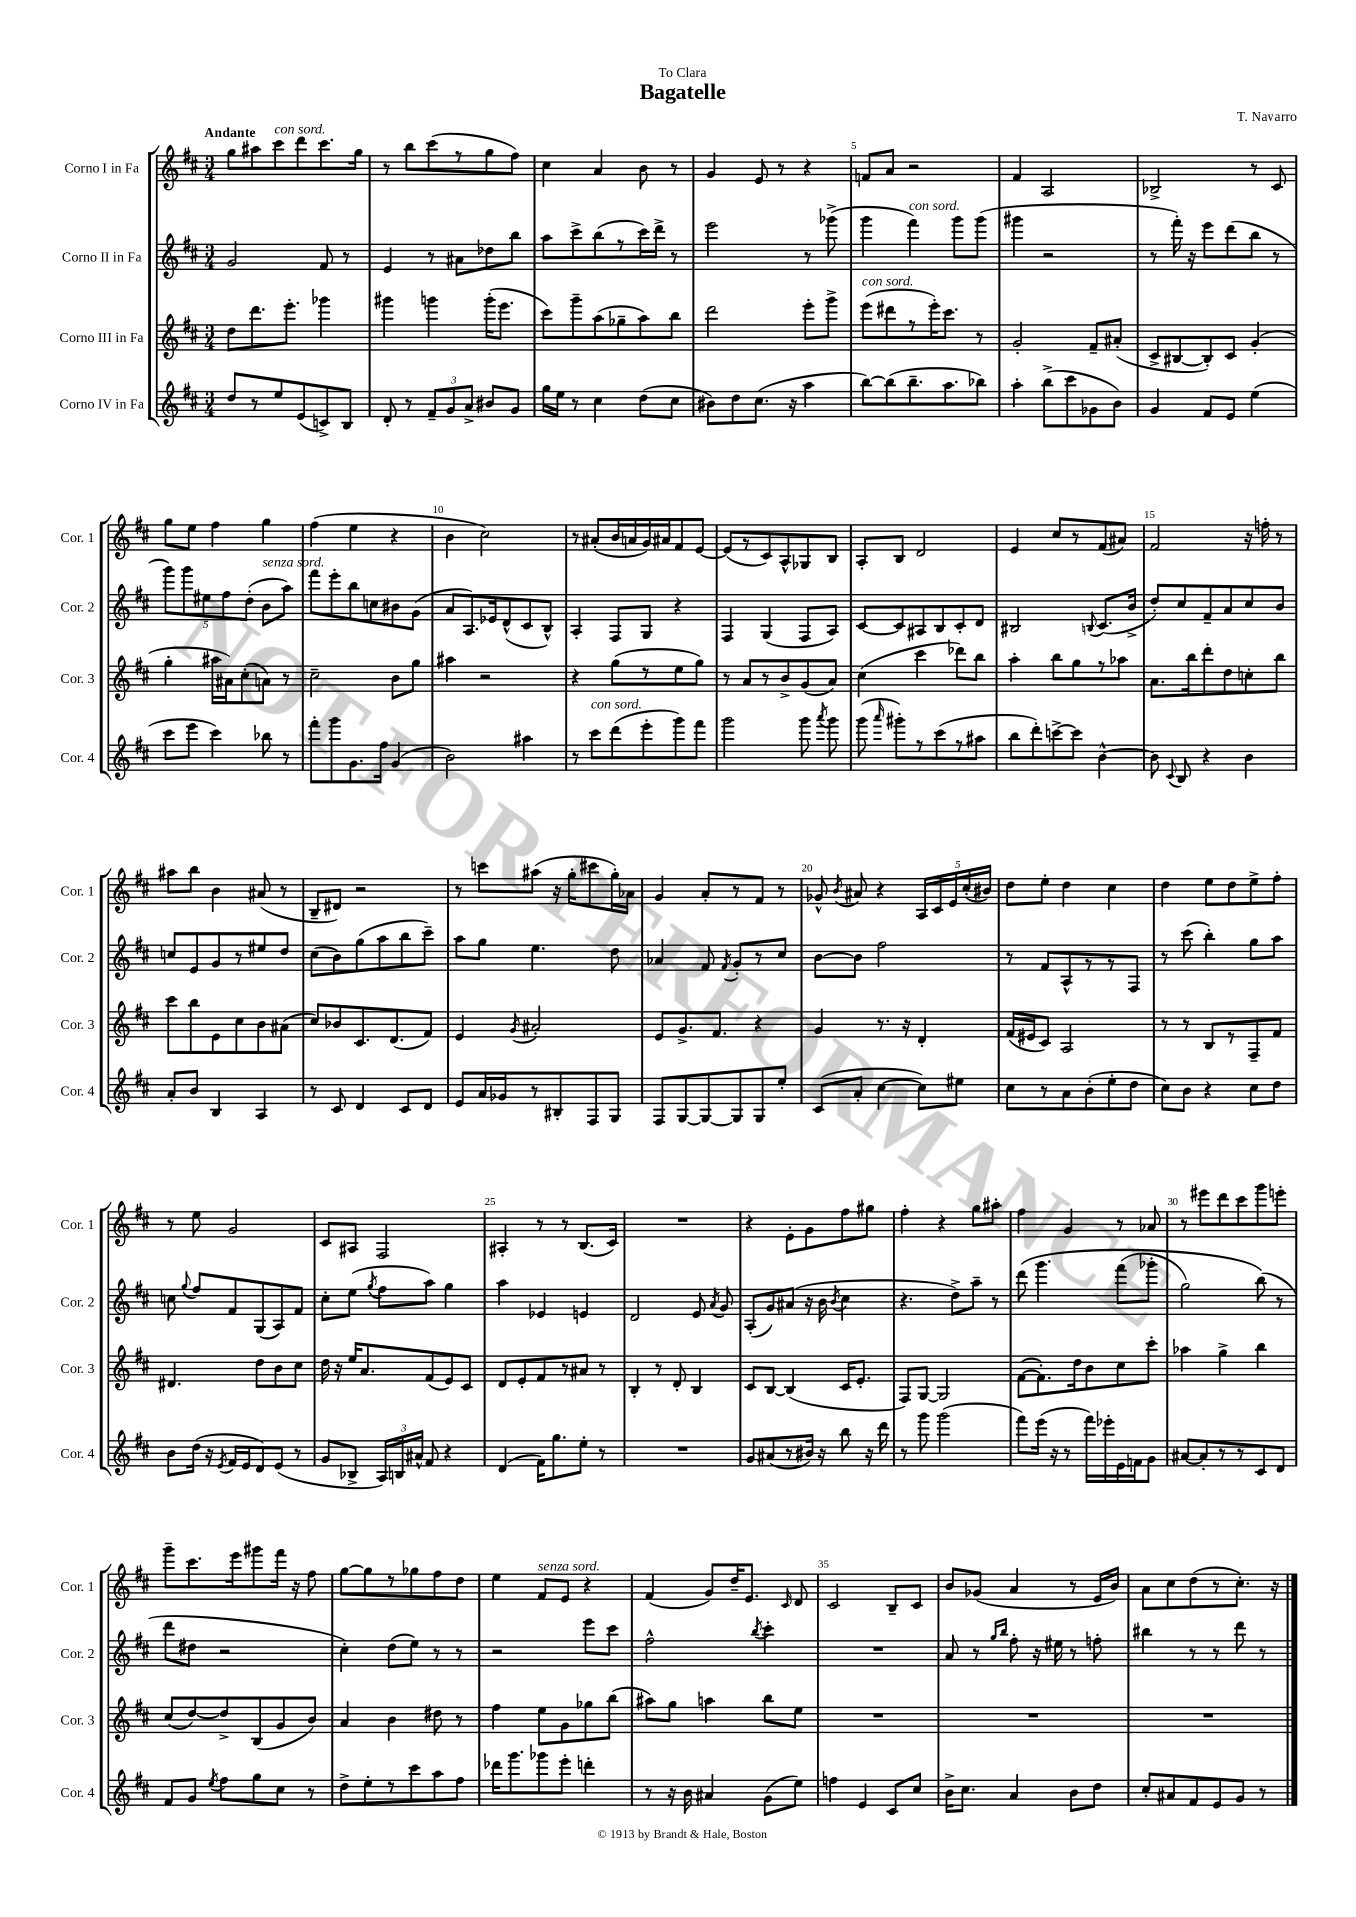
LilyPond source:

\header { title = "Bagatelle" composer = "T. Navarro" dedication = "To Clara" }
<<
\new StaffGroup <<
\new Staff = "s0" \with { instrumentName = "Corno I in Fa" shortInstrumentName = "Cor. 1" } {
    \clef treble \key d \major \numericTimeSignature \time 3/4 \tempo "Andante"
    \autoBeamOff g''8[ ais''8 cis'''8^\markup { \italic "con sord." } d'''8 cis'''8. g''16] |
    r8 b''8[ cis'''8( r8 g''8 fis''8]) |
    cis''4 a'4 b'8 r8 |
    g'4 e'8 r8 r4 |
    f'8[ a'8] r2 |
    fis'4 a2 |
    bes2-> r8 cis'8 |
    g''8[ e''8] fis''4 g''4 |
    fis''4( e''4 r4 |
    b'4 cis''2) |
    r8 ais'8[-.( b'16 a'16 g'16) ais'16 fis'8 e'8]~ |
    e'8[( r8 cis'8) a8-^ ges8 b8] |
    a8[-. b8] d'2 |
    e'4 cis''8[ r8 fis'8( ais'8]) |
    fis'2 r16 f''16-. r8 |
    ais''8[ b''8] b'4 ais'8( r8 |
    b8[-- dis'8]) r2 |
    r8 c'''8[ ais''8]( r16 g''16[-. cis'''8 g''16-.) aes'16] |
    g'4 a'8[-. r8 fis'8] r8 |
    ges'8-^ \acciaccatura { b'8 } ais'8 r4 \tuplet 5/4 { a16[ cis'16 e'16 cis''16-.( bis'16]) } |
    d''8[ e''8]-. d''4 cis''4 |
    d''4 e''8[ d''8 e''8-> fis''8]-. |
    r8 e''8 g'2 |
    cis'8[ ais8] fis2 |
    ais4-. r8 r8 b8.[( cis'16]) |
    R2. |
    r4 e'8[-. g'8 fis''8 gis''8] |
    fis''4-. r4 g''8[ ais''8]-. |
    fis''4 g'4 r8 aes'8 |
    r8 eis'''8[ d'''8 cis'''8 g'''8 e'''8]-. |
    g'''8[-- cis'''8. e'''16 gis'''8 fis'''16] r16 fis''8 |
    g''8[~ g''8 r8 ges''8 fis''8 d''8] |
    e''4 fis'8[^\markup { \italic "senza sord." } e'8] r4 |
    fis'4( g'8[) d''16-- e'8.] \grace { cis'16 } d'8 |
    cis'2 b8[-- cis'8] |
    b'8[ ges'8]( a'4 r8 e'16[ b'16]) |
    a'8[ cis''8 d''8( r8 cis''8.]-.) r16 \bar "|." |
}
\new Staff = "s1" \with { instrumentName = "Corno II in Fa" shortInstrumentName = "Cor. 2" } {
    \clef treble \key d \major \numericTimeSignature \time 3/4
    \autoBeamOff g'2 fis'8 r8 |
    e'4 r8 ais'8[ des''8 b''8] |
    a''8[ cis'''8-> b''8( r8 cis'''16) d'''16]-> r8 |
    e'''2 r8 ges'''8->( |
    g'''4 fis'''4^\markup { \italic "con sord." }) g'''8[ g'''8]( |
    gis'''4 r2 |
    r8 fis'''16-.) r16 e'''8[ d'''8( b''8] r8 |
    \tuplet 5/4 { g'''8[) g'''8 eis''8 fis''8 d''8]-.( } b'8[^\markup { \italic "senza sord." } a''8]) |
    fis'''8[ e'''8-. b''8 c''8 bis'8 g'8]( |
    a'8[ a8.) ees'16 d'8-^( cis'8 b8]-^) |
    a4-. fis8[ g8] r4 |
    fis4 g4( fis8[ a8]) |
    cis'8[~ cis'8 ais8 b8 cis'8-. d'8] |
    bis2 \appoggiatura { b8 } cis'8.[( b'16]-> |
    d''8[-.) cis''8 fis'8-- a'8 cis''8 b'8] |
    c''8[ e'8 g'8 r8 eis''8 d''8] |
    cis''8[( b'8) g''8( a''8 b''8 cis'''8]--) |
    a''8[ g''8] e''4. d''8 |
    aes'4 fis'8 \acciaccatura { fis'8 } g'8[-. r8 cis''8] |
    b'8[~ b'8] fis''2 |
    r8 fis'8[ a8-^ r8 r8 fis8] |
    r8 cis'''8( b''4-.) g''8[ a''8] |
    c''8 \appoggiatura { g''8 } fis''8[ fis'8 g8( a8) fis'8] |
    cis''8[-. e''8]( \acciaccatura { g''8 } fis''8[ a''8]) g''4 |
    a''4 ees'4 e'4 |
    d'2 e'8 \acciaccatura { a'8 } g'8 |
    a8[-.( g'8) ais'8]( r16 b'16 \acciaccatura { b'8 } cis''4 |
    r4. d''8[->) a''8]-- r8 |
    d'''8\( g'''4. fis'''8[( ges'''8]-. |
    g''2) b''8(\) r8 |
    d'''8[ dis''8] r2 |
    cis''4-.) d''8[( e''8]) r8 r8 |
    r2 e'''8[ cis'''8] |
    fis''2-^ \acciaccatura { b''8 } cis'''4-. |
    R2. |
    a'8 r8 \grace { g''16[ b''16] } fis''8-. r16 eis''16 r8 f''8-. |
    bis''4 r8 r8 d'''8 r8 \bar "|." |
}
\new Staff = "s2" \with { instrumentName = "Corno III in Fa" shortInstrumentName = "Cor. 3" } {
    \clef treble \key d \major \numericTimeSignature \time 3/4
    \autoBeamOff d''8[ d'''8. e'''8.]-. ges'''4 |
    gis'''4 g'''4 g'''16[-.( e'''8.] |
    cis'''8[) g'''8-- a''8( ges''8-- a''8) b''8] |
    d'''2 e'''8[-. g'''8]-> |
    e'''8[^\markup { \italic "con sord." }( dis'''8 r8 e'''16-.) cis'''8.] r8 |
    g'2-. fis'8[-- ais'8]-.( |
    cis'8[-> bis8~ bis8-.) cis'8] g'4-.( |
    g''4-. ais''16[ ais'16) cis''8-.( a'8]) r8 |
    cis''2-- b'8[ g''8] |
    ais''4 r2 |
    r4 g''8[( r8 e''8 g''8]) |
    r8 a'8[ r8 b'8-> g'8( a'8]) |
    cis''4( cis'''4 des'''8[) b''8] |
    a''4-. b''8[ g''8 r8 aes''8] |
    a'8.[ b''16 d'''8-. d''8 c''8-. b''8] |
    cis'''8[ b''8 e'8 cis''8 b'8 ais'8]( |
    cis''8[) bes'8 cis'8. d'8.( fis'8]) |
    e'4 \acciaccatura { g'8 } ais'2-. |
    e'8[ g'8.-> fis'8.] r4 |
    g'4 r8. r16 d'4-. |
    fis'16[( eis'16 cis'8]) a2 |
    r8 r8 b8[ r8 fis8-- fis'8] |
    dis'4. d''8[ b'8 cis''8] |
    d''16 r16 e''16[ a'8. fis'8( e'8) cis'8] |
    d'8[ e'8-. fis'8 r8 ais'8] r8 |
    b4-. r8 d'8-. b4 |
    cis'8[ b8]~ b4( cis'16[ e'8.]-. |
    fis8[) g8]~ g2 |
    fis'8[~( fis'8.-.) d''16 b'8 cis''8 cis'''8]-. |
    aes''4 g''4-> b''4 |
    cis''8[( d''8~) d''8-> b8( g'8 b'8]) |
    a'4 b'4 dis''8 r8 |
    fis''4 e''8[ g'8 ges''8 b''8]( |
    ais''8[) g''8] a''4 b''8[ e''8] |
    R2. |
    R2. |
    R2. \bar "|." |
}
\new Staff = "s3" \with { instrumentName = "Corno IV in Fa" shortInstrumentName = "Cor. 4" } {
    \clef treble \key d \major \numericTimeSignature \time 3/4
    \autoBeamOff d''8[ r8 e''8 e'8( c'8->) b8] |
    d'8-. r8 \tuplet 3/2 { fis'8[-- g'8 a'8]-> } bis'8[ g'8] |
    g''16[ e''16] r8 cis''4 d''8[( cis''8] |
    bis'8[) d''8 cis''8.]( r16 a''4 |
    b''8[~) b''8( b''8.-- a''8. bes''8]) |
    a''4-. b''8[->( cis'''8 ges'8 b'8]) |
    g'4 fis'8[ e'8] e''4( |
    cis'''8[ e'''8] cis'''4) bes''8 r8 |
    fis'''8[-. g'''8 g'8. fis''16] g'4( |
    b'2) ais''4 |
    r8 cis'''8[^\markup { \italic "con sord." } d'''8( e'''8-. g'''8) fis'''8] |
    g'''2 g'''8 \acciaccatura { a'''8 } g'''8 |
    g'''8( \grace { a'''16 } gis'''8[-.) r8 cis'''8( r8 ais''8] |
    b''8[ d'''8-.) c'''8~-> c'''8] b'4~-^ |
    b'8 \appoggiatura { cis'8 } b8 r4 b'4 |
    a'8[-. b'8] b4 a4 |
    r8 cis'8 d'4 cis'8[ d'8] |
    e'8[ a'16 ges'16 r8 bis8-. fis8 g8] |
    fis8[ g8~ g8~ g8 g8 e''8]-. |
    cis'8[( a'8]-. cis''4~ cis''8[) eis''8] |
    cis''8[ r8 a'8 b'8-.( e''8-. d''8] |
    cis''8[) b'8] r4 cis''8[ d''8] |
    b'8[ d''16]( r16 \acciaccatura { e'8 } fis'16[ e'16 d'8) e'8]( r8 |
    g'8[ bes8]-> \tuplet 3/2 { a16[) b16 ais'16]-^ } fis'8 r4 |
    d'4( fis'16[) g''8. e''8]-. r8 |
    R2. |
    g'8[ ais'8( r8 bis'16]) r16 b''8 r16 d'''16 |
    r8 g'''8 g'''2( |
    fis'''8[) e'''16]( r16 r8 fis'''16[) ees'''16-. e'16 f'16 g'8] |
    ais'8[~ ais'8-. r8 r8 cis'8 d'8] |
    fis'8[ g'8] \acciaccatura { e''8 } fis''8[ g''8 cis''8] r8 |
    d''8[-> e''8-. r8 cis'''8 a''8 fis''8] |
    des'''16[ g'''8. ges'''8 e'''8]-. d'''4-. |
    r8 r16 b'16 ais'4 g'8[( e''8]) |
    f''4 e'4 cis'8[ cis''8] |
    b'16[-> cis''8.] a'4 b'8[ d''8] |
    cis''8[-. ais'8 fis'8 e'8 g'8] r8 \bar "|." |
}
>>
>>
\layout { \context { \Score \override BarNumber.break-visibility = ##(#f #t #t) barNumberVisibility = #(every-nth-bar-number-visible 5) } }
